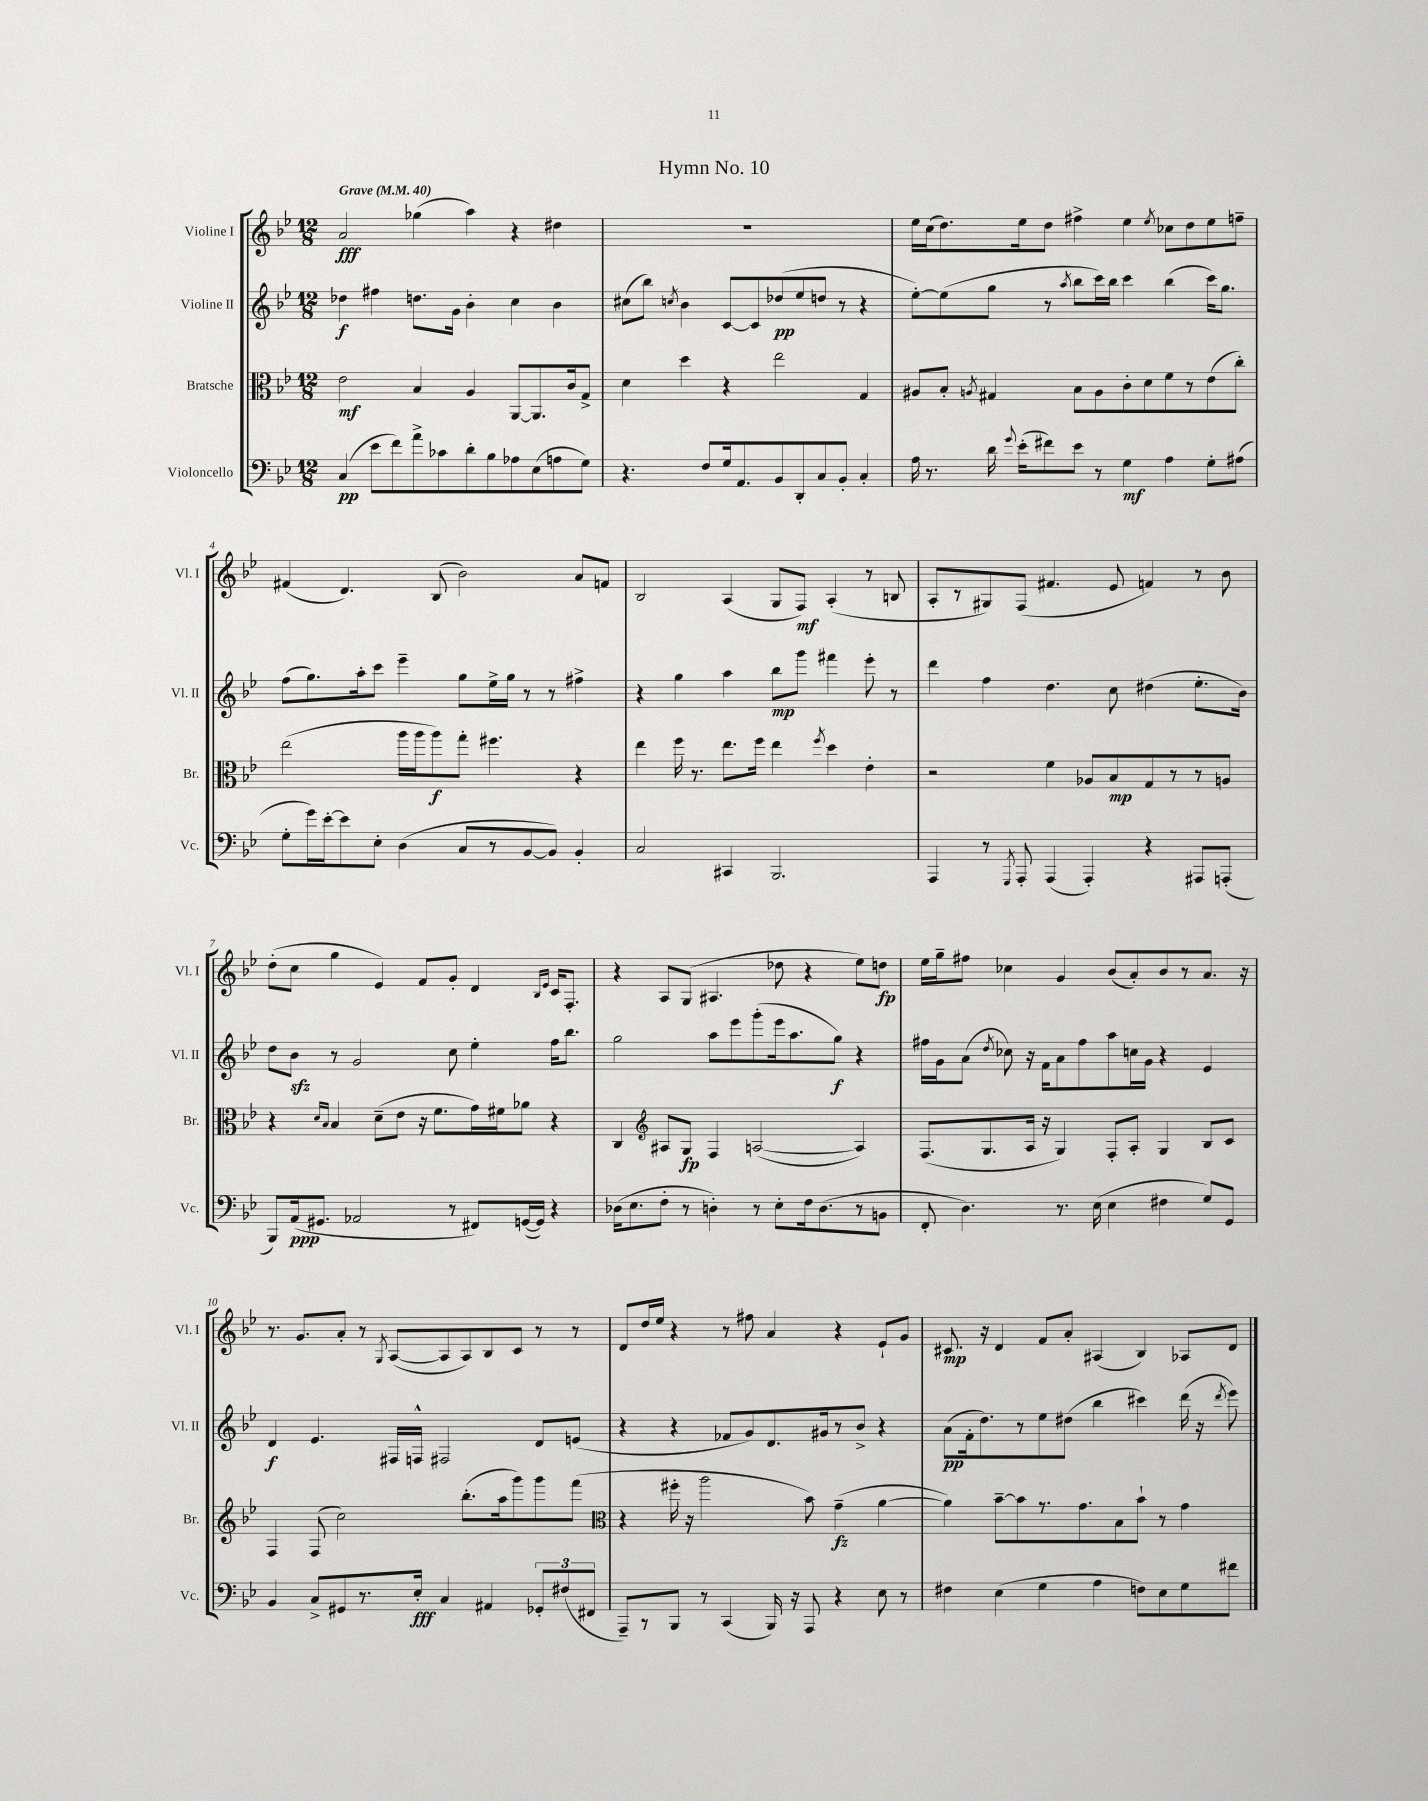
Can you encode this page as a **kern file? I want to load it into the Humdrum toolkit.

**kern	**kern	**kern	**kern
*staff4	*staff3	*staff2	*staff1
*clefF4	*clefC3	*clefG2	*clefG2
*k[b-e-]	*k[b-e-]	*k[b-e-]	*k[b-e-]
*M12/8	*M12/8	*M12/8	*M12/8
*MM40	*MM40	*MM40	*MM40
(4C	2e-	4dd-	2a
8e-	.	4ff#	.
8f)	.	.	.
8a^	4B-	8.dd	(4gg-
8c-	.	.	.
.	.	16g	.
8d'	4A	4b-'	4aa)
8B-	.	.	.
8A-	[8AA	4cc	4r
(8E-	8.AA]	.	.
8A	.	4b-	4dd#
.	16c	.	.
8G)	8G^	.	.
=	=	=	=
4.r	4d	(8cc#	1.r
.	.	8bb-)	.
.	.	8qcc	.
.	4dd	4b-	.
8F	.	.	.
16G	4r	[8c	.
8.AA	.	.	.
.	.	8c]	.
8BB-	2ee-	(8dd-	.
8DD'	.	8ee-	.
8C	.	8dd	.
8BB-'	.	8r	.
4C'	4G	4r	.
=	=	=	=
16A	8A#	[8ee-')	16ee-
8.r	.	.	(16cc
.	8B-'	(8ee-]	8.dd)
.	8qA	.	.
16d	4G#	8gg	.
8qqg	.	.	.
(16e-'	.	.	16ee-
8f#)	.	8r	8dd
.	.	8qaa	.
8e-	8B-	8bb-	4ff#^
8r	8A	16ccc)	.
.	.	16bb-	.
4G	8c'	4ccc	4ee-
.	8d	.	.
.	.	.	8qee-
4A	8f	(4bb-	8cc-
.	8r	.	8dd
8G'	(8e-	16ccc)	8ee-
.	.	8.gg	.
(8A#	8cc')	.	8ff~
=	=	=	=
8G'	(2ee-	(8ff	(4f#
16g)	.	8.gg)	.
[16e-'	.	.	.
8e-]	.	.	4.d)
.	.	16aa'	.
8E-'	.	8ccc	.
(4D	16aa	4eee-~	.
.	16aa	.	.
.	8aa)	.	(8B-
8C	8gg'	8gg	2b-)
8r	4.ff#	16ee-^	.
.	.	16gg	.
[8BB-	.	8r	.
8BB-])	.	8r	.
4BB-'	4r	4ff#^	8a
.	.	.	8f
=	=	=	=
2C	4ee-	4r	2B-
.	16ff	4gg	.
.	8.r	.	.
4CC#	8.ee-	4aa	(4A
.	16ff	.	.
2.BBB-	4ee-	8bb-	8G
.	.	8ggg	8F)
.	8qff	.	.
.	4dd	4fff#	(4A'
.	4e-'	8eee-'	8r
.	.	8r	8B
=	=	=	=
4AAA	2r	4ddd	8A'
.	.	.	8r
8r	.	4ff	8G#)
8qGGG	.	.	.
8AAA'	.	.	(8F
(4AAA	4f	4.dd	4.f#
4AAA')	8A-	.	.
.	8B-	8cc	8e-
4r	8G	(4dd#	4f)
.	8r	.	.
8AAA#	8r	8.ee-'	8r
(8AAA'	8A	.	8b-
.	.	16b-)	.
=	=	=	=
8BBB-)	4r	8dd	(8dd'
(16AA	.	8b-	8cc
8.GG#	.	.	.
.	16qqd	.	.
.	16qqB-	.	.
.	4B-	8r	4gg
2AA-	.	2g	.
.	(8d~	.	4e-)
.	8e-	.	.
.	16r	.	8f
.	8.f	.	.
8r	.	8cc	8g'
8FF#)	16g)	4ee-'	4d
.	16f#	.	.
([16GG	8a-	.	.
16GG])	.	.	.
.	.	.	16qqB-
.	.	.	16qqe-
4r	4r	16ff	16c
.	.	8.bb-	8.F'
=	=	=	=
(16D-	4C	2gg	4r
8.E-	.	.	.
*	*clefG2	*	*
8F'	8A#	.	8A
8r	8G	.	(8G
4D')	4F	8aa	4.A#
.	.	8eee-	.
8r	([2A	(8ggg'	.
8E-'	.	16eee-	8dd-
.	.	8.aa	.
16F	.	.	4r
(8.D	.	.	.
.	.	8gg)	.
8r	4A])	4r	8ee-)
8BB	.	.	8dd
=	=	=	=
8FF'	(8.F	16ff#	16ee-
.	.	16g	16gg~
4.D)	.	(8a	8ff#
.	8.G	.	.
.	.	8qdd	.
.	.	8cc-)	4cc-
.	16A	16r	.
.	16r	16f	.
8.r	4G)	8a	4g
.	.	8ff#	.
(16E-	.	.	.
4E-	8F'	8aa	(8b-
.	8A'	16cc	8a')
.	.	16g	.
4F#	4G	4r	8b-
.	.	.	8r
8G)	8B-	4e-	8.a
8GG	8c	.	.
.	.	.	16r
=	=	=	=
4BB-	4F	4d	8.r
.	.	.	8.g
8C^	(8F	4.e-	.
8GG#	2cc)	.	8a'
8.r	.	.	8r
.	.	.	8qG
.	.	16F#	([8A
16E-'	.	16F^^	.
4C	.	2F#	8A]
.	(8.bb-'	.	8A)
4AA#	.	.	8B-
.	16aa	.	.
.	8ggg)	.	8c
12GG-'	8ggg	8d	8r
(12F#	.	.	.
.	(8fff	(8e	8r
12FF#	.	.	.
=	=	=	=
*	*clefC3	*	*
8AAA~)	4r	4r	8d
8r	.	.	16dd
.	.	.	16ee-
8BBB-	16ff#'	4r	4r
.	16r	.	.
8r	2aa	.	.
(4CC	.	8f-	8r
.	.	8g)	8ff#
16BBB-)	.	8.d	4a
16r	.	.	.
8AAA	8b-)	.	.
.	.	16g#	.
4r	(4g~	8r	4r
.	.	8b-^	.
8E-	[4a	4r	8e-`
8r	.	.	8g
=	=	=	=
4F#	4a])	(8a	8.c#
.	.	16f'	.
.	.	8.dd)	16r
(4E-	[8b-~	.	4d
.	8b-]	8r	.
4G	8.r	8ee-	8f
.	.	(8dd#	8a'
.	8.g	.	.
4A	.	4bb-	(4A#
.	8B-	.	.
8F)	8b-`	4ccc#)	4B-)
8E-	8r	.	.
8G	4g	(16ddd	8A-
.	.	16r	.
.	.	8qddd	.
8f#	.	8eee-)	8d
==	==	==	==
*-	*-	*-	*-
